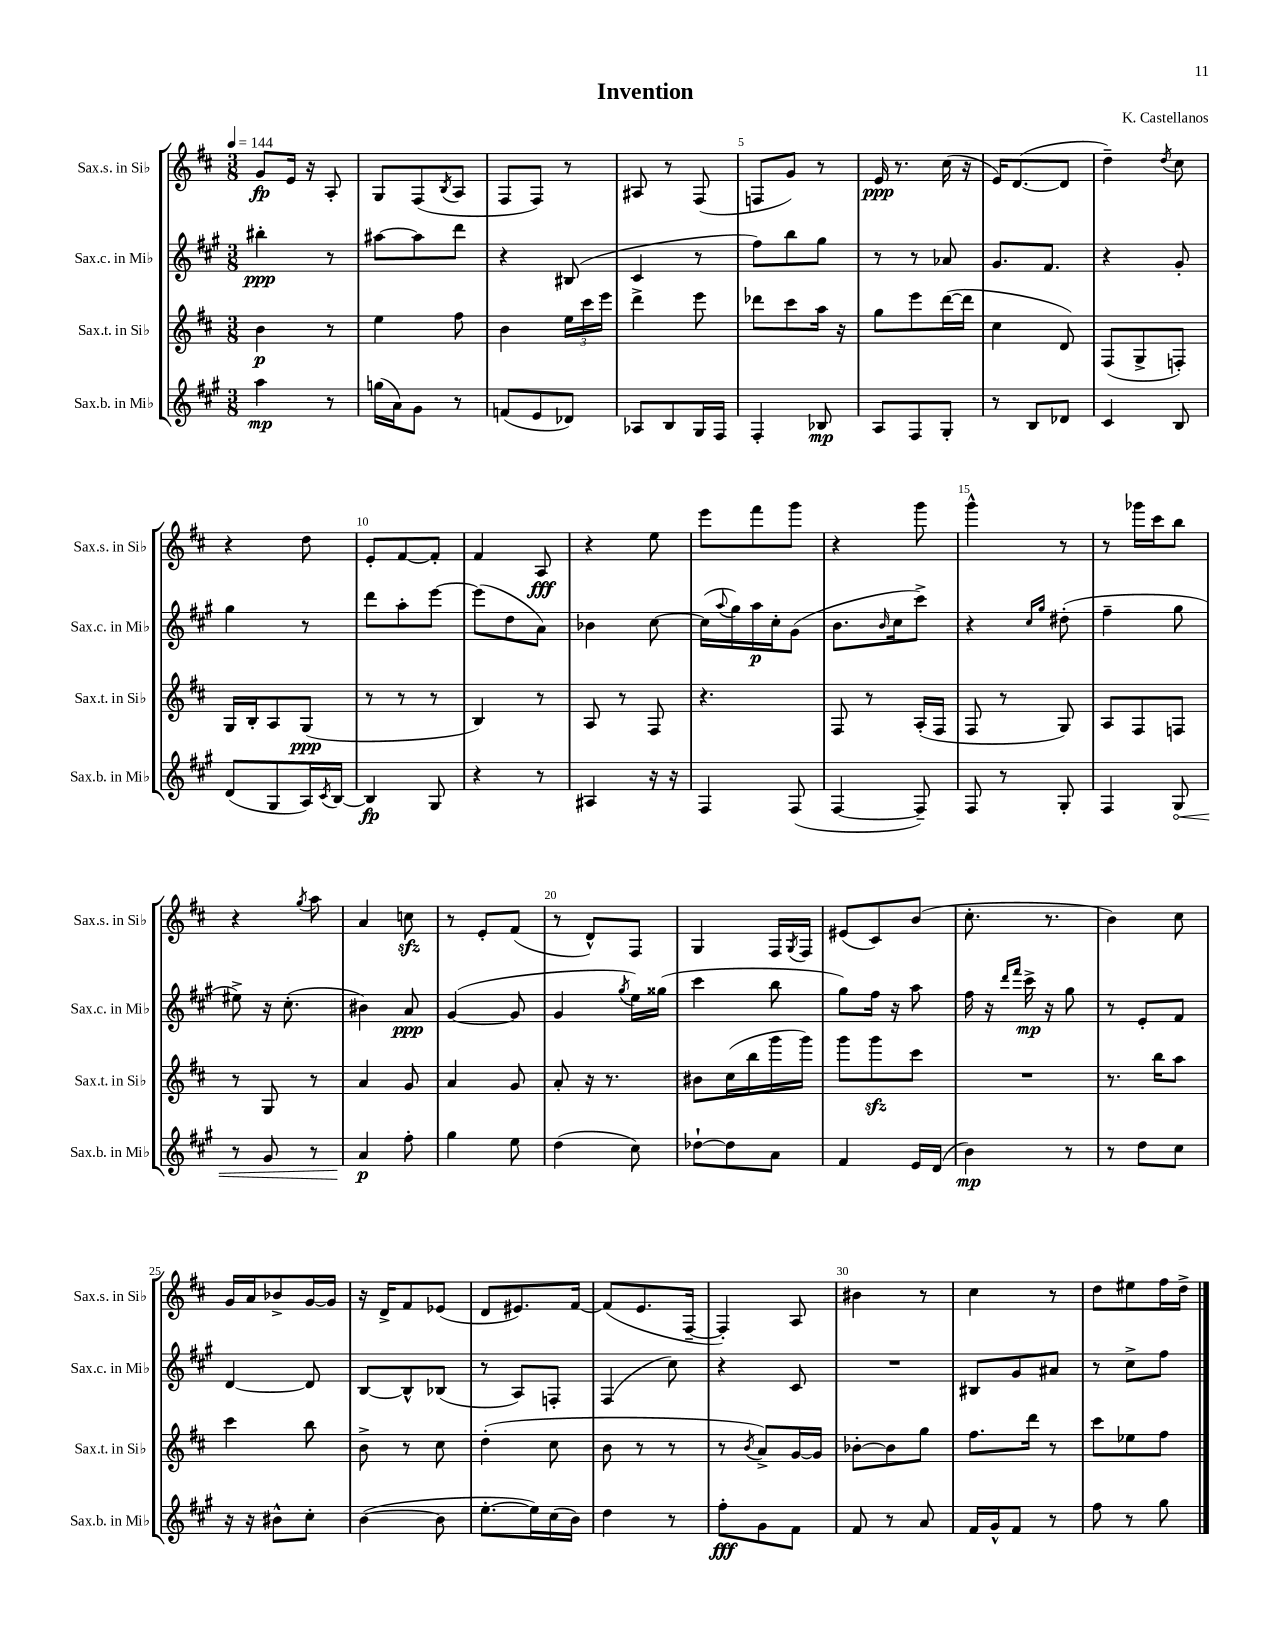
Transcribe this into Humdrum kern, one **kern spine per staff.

**kern	**kern	**kern	**kern
*staff4	*staff3	*staff2	*staff1
*clefG2	*clefG2	*clefG2	*clefG2
*k[f#c#g#]	*k[f#c#]	*k[f#c#g#]	*k[f#c#]
*M3/8	*M3/8	*M3/8	*M3/8
*MM144	*MM144	*MM144	*MM144
4aa\	4b\	4bb#'\	8g/L
.	.	.	16e/Jk
.	.	.	16r
8r	8r	8r	8A'/
=	=	=	=
(16gg\LL	4ee\	[8aa#\L	8G/L
16a\J)	.	.	.
8g#\J	.	8aa#\]	(8F#/
.	.	.	8qB/
8r	8ff#\	8ddd\J	8A/J
=	=	=	=
(8f/L	4b\	4r	8F#/L
8e/	.	.	8F#/J)
8d-/J)	24ee\LL	(8B#/	8r
.	24ccc#\	.	.
.	24eee\JJ	.	.
=	=	=	=
8A-/L	4ddd^\	4c#/	8A#/
8B/	.	.	8r
16G#/L	8eee\	8r	(8F#/
16F#/JJ	.	.	.
=	=	=	=
4F#'/	8ddd-\L	8ff#\L)	8F/L
.	8ccc#\	8bb\	8g/J)
8B-/	16aa\Jk	8gg#\J	8r
.	16r	.	.
=	=	=	=
8A/L	8gg\L	8r	16e/
.	.	.	8.r
8F#/	8eee\	8r	.
8G#'/J	([16ddd\L	8a-/	(16cc#\
.	16ddd\]JJ	.	16r
=	=	=	=
8r	4cc#\	8.g#/L	16e/LK)
.	.	.	([8.d/
8B/L	.	.	.
.	.	8.f#/J	.
8d-/J	8d/)	.	8d/]J
=	=	=	=
4c#/	(8F#/L	4r	4dd~\)
.	8G^/	.	.
.	.	.	8qdd/
8B/	8F'/J)	8g#'/	8cc#\
=	=	=	=
(8d/L	16G/LL	4gg#\	4r
.	16B'/J	.	.
8G#/	8A/	.	.
16A/L)	(8G/J	8r	8dd\
8qc#/	.	.	.
[16B/JJ	.	.	.
=	=	=	=
4B/]	8r	8ddd\L	8e'/L
.	8r	8aa'\	[8f#/
8G#/	8r	[8eee\J	8f#'/]J
=	=	=	=
4r	4B/)	(8eee\]L	4f#/
.	.	8dd\	.
8r	8r	8a\J)	8A/
=	=	=	=
4A#/	8A/	4b-\	4r
.	8r	.	.
16r	8F#/	[8cc#\	8ee\
16r	.	.	.
=	=	=	=
4F#/	4.r	(16cc#\]LL	8eee\L
.	.	8qqaa/	.
.	.	16gg#\)	.
.	.	16aa\	8fff#\
.	.	16cc#'\J	.
(8F#/	.	(8g#\J	8ggg\J
=	=	=	=
[4F#/	8F#/	8.b\L	4r
.	8r	.	.
.	.	16qqb/	.
.	.	16cc#\k	.
8F#~/])	(16A'/LL	8ccc#^\J)	8ggg\
.	16F#/JJ	.	.
=	=	=	=
8F#/	8F#/	4r	4ggg^^\
8r	8r	.	.
.	.	16qqcc#/LL	.
.	.	16qqgg#/JJ	.
8G#'/	8G/)	(8dd#'\	8r
=	=	=	=
4F#/	8A/L	4ff#~\	8r
.	8F#/	.	16ggg-\LL
.	.	.	16ccc#\J
8G#/	8F/J	8gg#\	8bb\J
=	=	=	=
8r	8r	8ee#^\)	4r
8g#/	8G/	16r	.
.	.	(8.cc#'\	.
.	.	.	8qgg/
8r	8r	.	8aa\
=	=	=	=
4a/	4a/	4b#\)	4a/
8ff#'\	8g/	8a/	8cc\
=	=	=	=
4gg#\	4a/	([4g#/	8r
.	.	.	8e'/L
8ee\	8g/	8g#/]	(8f#/J
=	=	=	=
(4dd\	8a'/	4g#/	8r
.	16r	.	8d^^/L)
.	8.r	.	.
.	.	8qgg#/	.
8cc#\)	.	16ee\LL)	8F#/J
.	.	(16gg##\JJ	.
=	=	=	=
[8dd-`\L	8b#\L	4ccc#\	4G/
8dd-\]	(16cc#\L	.	.
.	16bb\	.	.
8a\J	16ggg\	8bb\	16F#/LL
.	.	.	8qG/
.	16ggg\JJ)	.	16F#/JJ
=	=	=	=
4f#/	8ggg\L	8gg#\L)	(8e#/L
.	8ggg\	16ff#\Jk	8c#/)
.	.	16r	.
16e/LL	8ccc#\J	8aa\	(8b/J
(16d/JJ	.	.	.
=	=	=	=
4b\)	4.r	16ff#\	8.cc#'\
.	.	16r	.
.	.	16qqddd/LL	.
.	.	16qqfff#/JJ	.
.	.	16ccc#^\	.
.	.	16r	8.r
8r	.	8gg#\	.
=	=	=	=
8r	8.r	8r	4b\)
8dd\L	.	8e'/L	.
.	16bb\LK	.	.
8cc#\J	8aa\J	8f#/J	8cc#\
=	=	=	=
16r	4ccc#\	[4d/	16g/LL
16r	.	.	16a/J
8b#^^\L	.	.	8b-^/
8cc#'\J	8bb\	8d/]	[16g/L
.	.	.	16g/]JJ
=	=	=	=
([4b\	8b^\	[8B/L	16r
.	.	.	16d^/LK
.	8r	8B^^/]	8f#/
8b\]	8cc#\	(8B-/J	(8e-/J
=	=	=	=
[8.ee'\L	(4dd'\	8r	8d/L
.	.	8A/L)	8.e#/)
16ee\]L)	.	.	.
(16cc#\	8cc#\	8F'/J	.
16b\JJ)	.	.	[16f#/Jk
=	=	=	=
4dd\	8b\	(4F#/	(8f#/]L
.	8r	.	8.e/
8r	8r	8cc#\)	.
.	.	.	[16F#~/Jk
=	=	=	=
8ff#'\L	8r	4r	4F#'/])
.	8qb/	.	.
8g#\	8a^/L)	.	.
8f#\J	[16g/L	8c#/	8A/
.	16g/]JJ	.	.
=	=	=	=
8f#/	[8b-'\L	4.r	4b#\
8r	8b-\]	.	.
8a/	8gg\J	.	8r
=	=	=	=
16f#/LL	8.ff#\L	8B#/L	4cc#\
16g#^^/J	.	.	.
8f#/J	.	8g#/	.
.	16ddd\Jk	.	.
8r	8r	8a#/J	8r
=	=	=	=
8ff#\	8ccc#\L	8r	8dd\L
8r	8ee-\	8cc#^\L	8ee#\
8gg#\	8ff#\J	8ff#\J	16ff#\L
.	.	.	16dd^\JJ
==	==	==	==
*-	*-	*-	*-
